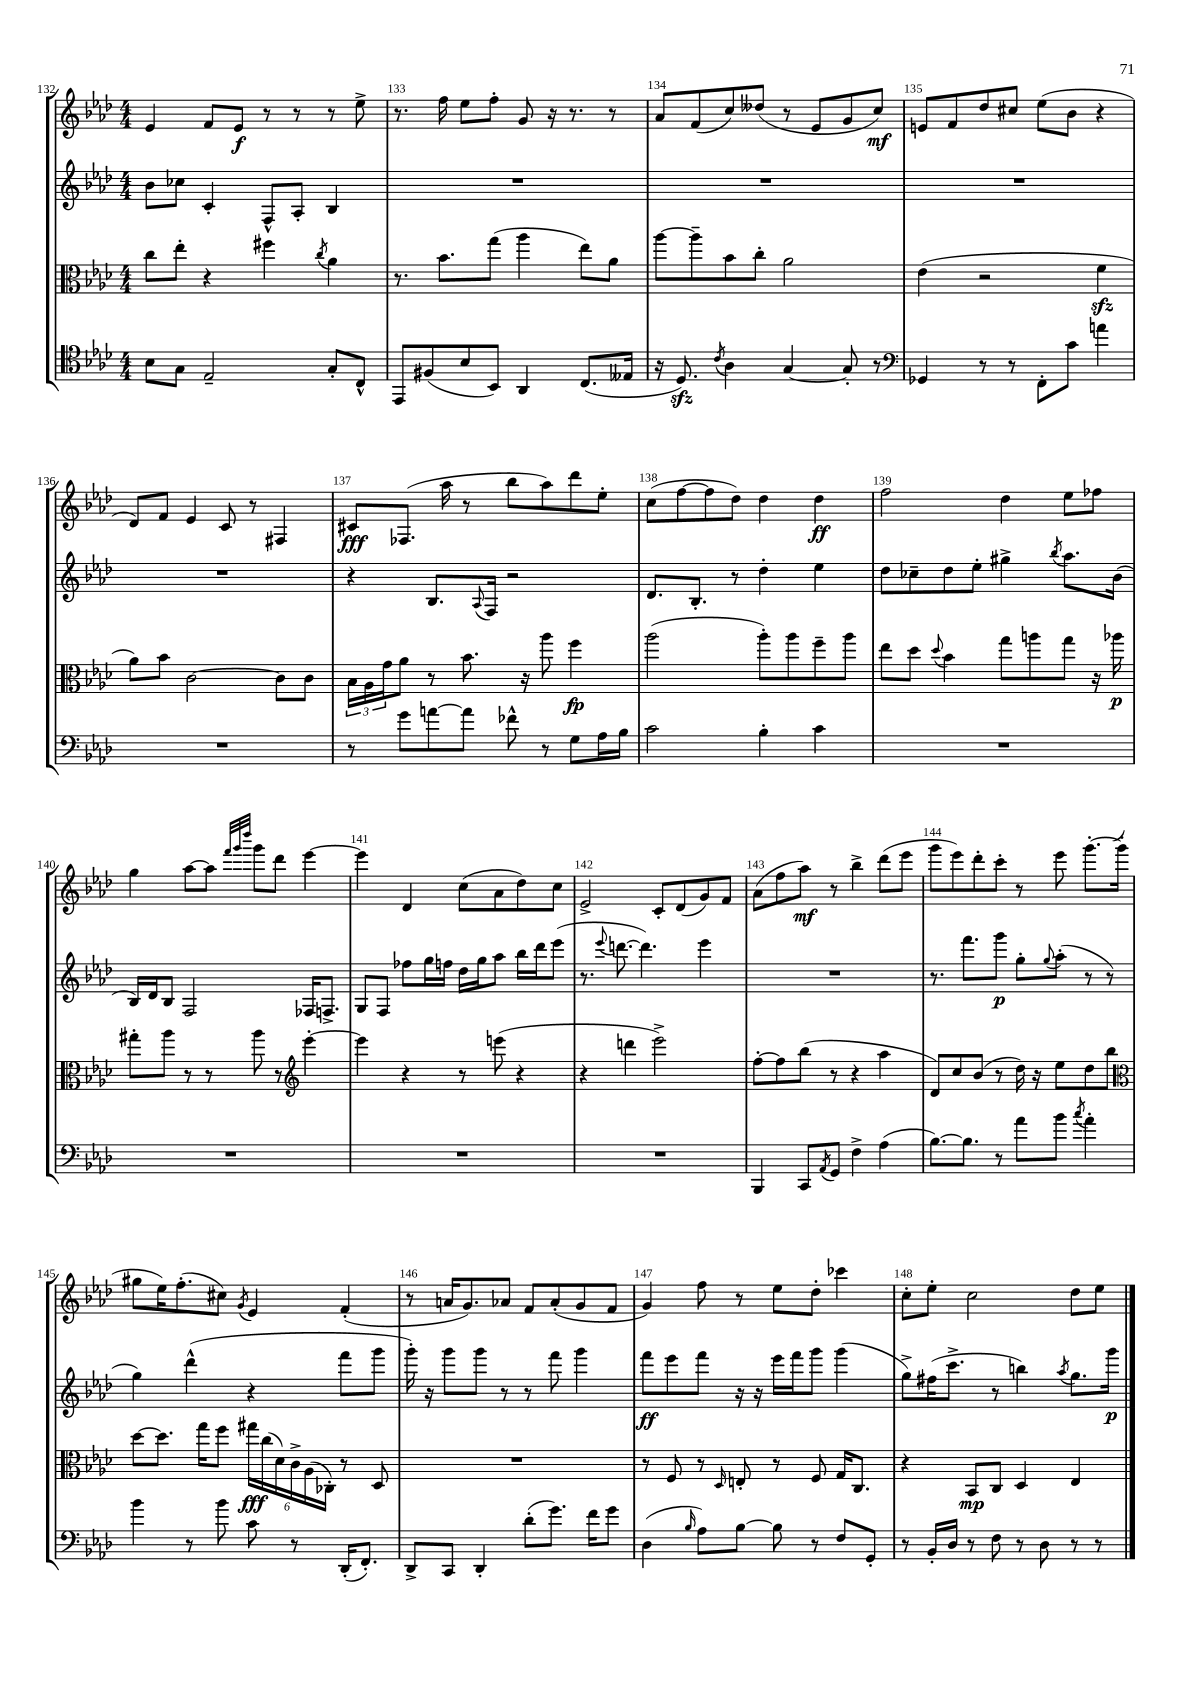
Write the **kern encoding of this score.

**kern	**kern	**dynam	**kern	**dynam	**kern	**dynam
*part4	*part3	*part3	*part2	*part2	*part1	*part1
*staff4	*staff3	*staff3	*staff2	*staff2	*staff1	*staff1
*clefC4	*clefC3	*	*clefG2	*	*clefG2	*
*k[b-e-a-d-]	*k[b-e-a-d-]	*	*k[b-e-a-d-]	*	*k[b-e-a-d-]	*
*M4/4	*M4/4	*	*M4/4	*	*M4/4	*
=132	=132	=132	=132	=132	=132	=132
8B-\L	8cc\L	.	8b-\L	.	4e-/	.
8G\J	8ee-'\J	.	8cc-X\J	.	.	.
2E-~/	4r	.	4c'/	.	8f/L	.
.	.	.	.	.	8e-/J	f
.	4ff#X\	.	8F^^/L	.	8r	.
.	.	.	8A-'/J	.	8r	.
.	8qcc/	.	.	.	.	.
8G'/L	4a-\	.	4B-/	.	8r	.
8C^^/J	.	.	.	.	8ee-^\	.
=133	=133	=133	=133	=133	=133	=133
8EE-/L	8.r	.	1r	.	8.r	.
(8F#X/	.	.	.	.	.	.
.	8.b-\L	.	.	.	16ff\	.
8B-/	.	.	.	.	8ee-\L	.
8BB-/J)	(8gg\J	.	.	.	8ff'\J	.
4AA-/	4aa-\	.	.	.	8g/	.
.	.	.	.	.	16r	.
.	.	.	.	.	8.r	.
(8.C/L	8ee-\L)	.	.	.	.	.
.	8a-\J	.	.	.	8r	.
16E--X/Jk	.	.	.	.	.	.
=134	=134	=134	=134	=134	=134	=134
16r	[8aa-\L	.	1r	.	8a-/L	.
8.D-zz/)	.	.	.	.	.	.
.	8aa-~\]	.	.	.	(8f/	.
8qc/	.	.	.	.	.	.
4A-\	8b-\	.	.	.	8cc/)	.
.	8cc'\J	.	.	.	(8dd--X/J	.
[4G/	2a-\	.	.	.	8r	.
.	.	.	.	.	8e-/L	.
8G'/]	.	.	.	.	8g/	.
8r	.	.	.	.	8cc/J)	mf
=135	=135	=135	=135	=135	=135	=135
*clefF4	*	*	*	*	*	*
4GG-X/	(4e-\	.	1r	.	8en/L	.
.	.	.	.	.	8f/	.
8r	2r	.	.	.	8dd-/	.
8r	.	.	.	.	8cc#X/J	.
8FF'\L	.	.	.	.	(8ee-\L	.
8c\J	.	.	.	.	8b-\J	.
4an\	4fzz\	.	.	.	4r	.
!!LO:LB:g=z
=136	=136	=136	=136	=136	=136	=136
1r	8a-\L)	.	1r	.	8d-/L)	.
.	8b-\J	.	.	.	8f/J	.
.	[2c\	.	.	.	4e-/	.
.	.	.	.	.	8c/	.
.	.	.	.	.	8r	.
.	8c\L]	.	.	.	4F#X/	.
.	8c\J	.	.	.	.	.
=137	=137	=137	=137	=137	=137	=137
8r	24B-\LL	.	4r	.	8c#X/L	fff
.	24A-\	.	.	.	.	.
.	24g\J	.	.	.	.	.
8g\L	8a-\J	.	.	.	(8.F-X/J	.
[8an\	8r	.	8.B-/L	.	.	.
.	.	.	.	.	16aa-\	.
8a\J]	8.b-\	.	.	.	8r	.
.	.	.	8qqA-/	.	.	.
.	.	.	16F/Jk	.	.	.
8f-X^^\	.	.	2r	.	8bb-\L	.
.	16r	.	.	.	.	.
8r	8aa-\	.	.	.	8aa-\)	.
8G\L	4ff\	fp	.	.	8ddd-\	.
16A-\L	.	.	.	.	8ee-'\J	.
16B-\JJ	.	.	.	.	.	.
=138	=138	=138	=138	=138	=138	=138
2c\	(2aa-\	.	8.d-/L	.	(8cc\L	.
.	.	.	.	.	[8ff\	.
.	.	.	8.B-'/J	.	.	.
.	.	.	.	.	8ff\]	.
.	.	.	8r	.	8dd-\J)	.
4B-'\	8aa-'\L)	.	4dd-'\	.	4dd-\	.
.	8aa-\	.	.	.	.	.
4c\	8ff~\	.	4ee-\	.	4dd-\	ff
.	8aa-\J	.	.	.	.	.
=139	=139	=139	=139	=139	=139	=139
1r	8ee-\L	.	8dd-\L	.	2ff\	.
.	8dd-\J	.	8cc-X~\	.	.	.
.	8qqdd-/	.	.	.	.	.
.	4b-\	.	8dd-\	.	.	.
.	.	.	8ee-'\J	.	.	.
.	8gg\L	.	4gg#X^\	.	4dd-\	.
.	8aan\	.	.	.	.	.
.	.	.	8qbb-/	.	.	.
.	8gg\J	.	8.aa-\L	.	8ee-\L	.
.	16r	.	.	.	8ff-X\J	.
.	16aa-X\	p	(16b-\Jk	.	.	.
!!LO:LB:g=z
=140	=140	=140	=140	=140	=140	=140
1r	8gg#X'\L	.	16B-/LL)	.	4gg\	.
.	.	.	16d-/J	.	.	.
.	8aa-\J	.	8B-/J	.	.	.
.	8r	.	2F/	.	[8aa-\L	.
.	8r	.	.	.	8aa-\J]	.
.	.	.	.	.	32qqfff/LLL	.
.	.	.	.	.	32qqggg/	.
.	.	.	.	.	32qqdddd-/JJJ	.
.	8aa-\	.	.	.	8ggg\L	.
.	8r	.	.	.	8ddd-\J	.
*	*clefG2	*	*	*	*	*
.	[4eee-'\	.	16F-X/KL	.	[4eee-\	.
.	.	.	8.Fn^/J	.	.	.
=141	=141	=141	=141	=141	=141	=141
1r	4eee-\]	.	8G/L	.	4eee-\]	.
.	.	.	8F/J	.	.	.
.	4r	.	8ff-X\L	.	4d-/	.
.	.	.	16gg\L	.	.	.
.	.	.	16ffn\JJ	.	.	.
.	8r	.	16dd-\LL	.	(8cc\L	.
.	.	.	16gg\J	.	.	.
.	(8eeen\	.	8aa-\J	.	8a-\	.
.	4r	.	16bb-\LL	.	8dd-\)	.
.	.	.	16ddd-\J	.	.	.
.	.	.	(8eee-\J	.	8cc\J	.
=142	=142	=142	=142	=142	=142	=142
1r	4r	.	8.r	.	2e-^/	.
.	.	.	8qqeee-/	.	.	.
.	.	.	[8.dddn\	.	.	.
.	4dddn\	.	.	.	.	.
.	.	.	4.ddd\])	.	.	.
.	2eee-^\)	.	.	.	8c'/L	.
.	.	.	.	.	(8d-/	.
.	.	.	4eee-\	.	8g/)	.
.	.	.	.	.	8f/J	.
=143	=143	=143	=143	=143	=143	=143
4BBB-/	[8ff'\L	.	1r	.	(8a-\L	.
.	8ff\]	.	.	.	8ff\	.
8CC/L	(8bb-\J	.	.	.	8aa-\J)	mf
8qAA-/	.	.	.	.	.	.
8GG/J	8r	.	.	.	8r	.
4F^\	4r	.	.	.	4bb-^\	.
(4A-\	4aa-\	.	.	.	(8ddd-\L	.
.	.	.	.	.	8eee-\J	.
=144	=144	=144	=144	=144	=144	=144
[8.B-\L)	8d-/L)	.	8.r	.	8ggg\L	.
.	8cc/	.	.	.	8eee-\)	.
8.B-\J]	.	.	8.fff\L	.	.	.
.	(8b-/J	.	.	.	8ddd-'\	.
8r	8r	.	8ggg\J	p	8ccc'\J	.
8a-\L	16dd-\)	.	8gg'\L	.	8r	.
.	16r	.	.	.	.	.
.	.	.	8qqgg/	.	.	.
8b-\J	8ee-\L	.	(8aa-'\J	.	8eee-\	.
8qcc/	.	.	.	.	.	.
4a-'\	8dd-\	.	8r	.	[8.ggg'\L	.
.	8bb-\J	.	8r	.	.	.
.	.	.	.	.	(16ggg'\Jk]	.
!!LO:LB:g=z
=145	=145	=145	=145	=145	=145	=145
*	*clefC3	*	*	*	*	*
4b-\	[8dd-\L	.	4gg\)	.	8gg#X\L	.
.	8.dd-\J]	.	.	.	16ee-\K)	.
.	.	.	.	.	(8.ff'\	.
8r	.	.	(4ddd-^^\	.	.	.
.	16gg\KL	.	.	.	.	.
8b-\	8ff\J	.	.	.	8cc#X\J)	.
.	.	.	.	.	8qg/	.
8c\	24gg#X\LL	fff	4r	.	4e-/	.
.	(24cc\	.	.	.	.	.
.	24d-\)	.	.	.	.	.
8r	24c^\	.	.	.	.	.
.	(24A-\	.	.	.	.	.
.	24C-X'\JJ)	.	.	.	.	.
(16DD-'/KL	8r	.	8fff\L	.	(4f'/	.
8.FF'/J)	.	.	.	.	.	.
.	8D-/	.	8ggg\J	.	.	.
=146	=146	=146	=146	=146	=146	=146
8DD-^/L	1r	.	16ggg'\)	.	8r	.
.	.	.	16r	.	.	.
8CC/J	.	.	8ggg\L	.	16an/KL	.
.	.	.	.	.	8.g/)	.
4DD-'/	.	.	8ggg\J	.	.	.
.	.	.	8r	.	8a-X/J	.
(8d-'\L	.	.	8r	.	8f/L	.
8.g\J)	.	.	8fff\	.	(8a-'/	.
.	.	.	4ggg\	.	8g/	.
16f\KL	.	.	.	.	.	.
8g\J	.	.	.	.	8f/J	.
=147	=147	=147	=147	=147	=147	=147
(4D-\	8r	.	8fff\L	ff	4g/)	.
.	8F/	.	8eee-\	.	.	.
16qqB-/	.	.	.	.	.	.
8A-\L)	8r	.	8fff\J	.	8ff\	.
.	16qqD-/	.	.	.	.	.
[8B-\J	8En'/	.	16r	.	8r	.
.	.	.	16r	.	.	.
8B-\]	8r	.	16eee-\LL	.	8ee-\L	.
.	.	.	16fff\J	.	.	.
8r	8F/	.	8ggg\J	.	8dd-'\J	.
8F/L	16G/KL	.	(4ggg\	.	4ccc-X\	.
.	8.C/J	.	.	.	.	.
8GG'/J	.	.	.	.	.	.
=148	=148	=148	=148	=148	=148	=148
8r	4r	.	8gg^\L)	.	8cc'\L	.
16BB-'/LL	.	.	(16ff#X\K	.	8ee-'\J	.
16D-/JJ	.	.	8.ccc^\J	.	.	.
8r	8BB-/L	mp	.	.	2cc\	.
8F\	8C/J	.	8r	.	.	.
8r	4D-/	.	4bbn\)	.	.	.
8D-\	.	.	.	.	.	.
.	.	.	8qaa-/	.	.	.
8r	4E-/	.	8.gg\L	.	8dd-\L	.
8r	.	.	.	.	8ee-\J	.
.	.	.	16ggg\Jk	p	.	.
==	==	==	==	==	==	==
*-	*-	*-	*-	*-	*-	*-
